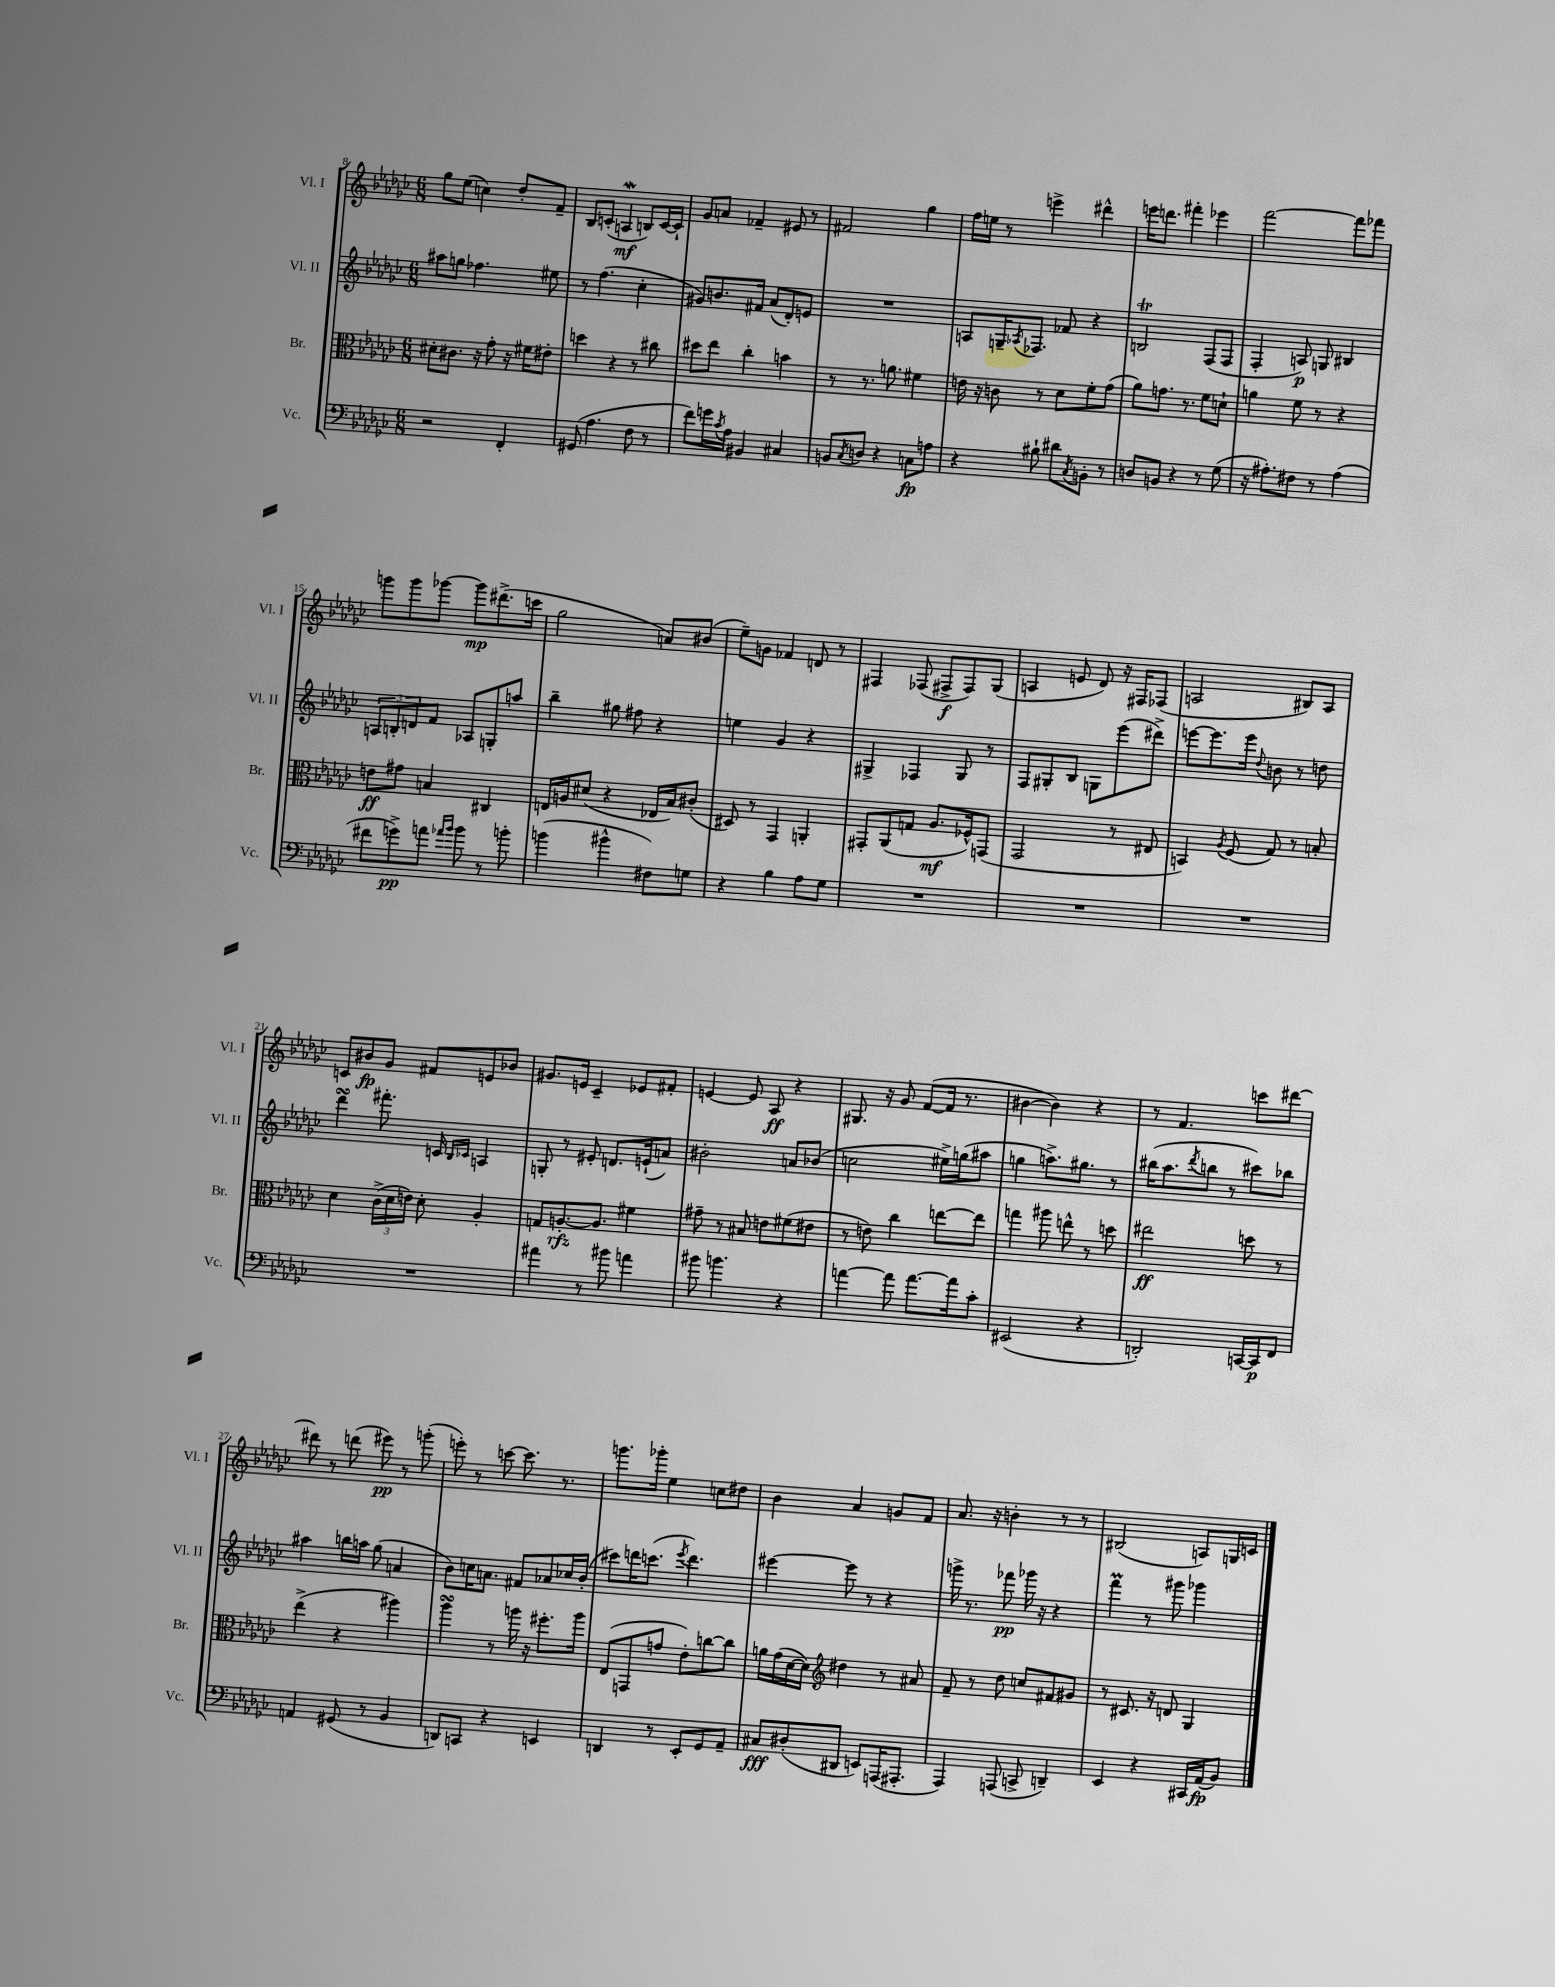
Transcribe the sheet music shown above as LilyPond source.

<<
\new StaffGroup <<
\new Staff = "s0" \with { instrumentName = "Vl. I" shortInstrumentName = "Vl. I" } {
    \clef treble \key ges \major \numericTimeSignature \time 6/8
    ges''8 ees''8( c''4) des''8-. f'8-- |
    bes8 c'8-.( a4\mordent\mf b8) c'16~ c'16-! |
    ges'8 a'8 fes'4-- eis'8 r8 |
    fis'2 ges''4 |
    f''16 e''16 r8 e'''4-> dis'''4-^ |
    e'''16 d'''8. fis'''4-. ees'''4 |
    f'''2~ f'''8 fes'''8 |
    g'''8 g'''8 ges'''8~ ges'''8\mp dis'''8.->( c'''16 |
    ges''2 a'8) bis'8( |
    ees''8--) g'8 fes'4 d'8 r8 |
    fis4 fes8( fis8->\f fis8) ges8( |
    a4 e'8 des'8) r16 fis16 fes8( |
    a2 bis8) a8 |
    c'8 bis'8\fp ges'8 fis'8 e'8 bes'8 |
    gis'8. e'16 ces'4-- ees'8 fis'8-. |
    e'4~ e'8 aes8\ff r4 |
    gis8. r16 ges'8 f'8~( f'16 r8. |
    bis'4~ bis'4) r4 |
    r8 f'4. c'''8 dis'''8~ |
    dis'''8 r8 d'''8( eis'''8\pp) r8 g'''8-.( |
    e'''8-.) r8 c'''8~ c'''8. r8. |
    g'''8. ges'''16-. ees''4 c''8 dis''8 |
    bes'4 aes'4 g'8 f'8 |
    aes'8. r16 b'4-. r8 r8 |
    bis2( a8) g16 c'16 \bar "|." |
}
\new Staff = "s1" \with { instrumentName = "Vl. II" shortInstrumentName = "Vl. II" } {
    \clef treble \key ges \major \numericTimeSignature \time 6/8
    ais''8 g''8 fes''4. eis''8 |
    r8 f''4.( ces''4-. |
    gis'8) b'8. fis'16 aes'8( des'8-.) e'8 |
    R2. |
    a8 g16-- \acciaccatura { aes8 } fes8. fes'8 r4 |
    b2\trill f8( f8 |
    f4-. a8\p) g8 bis4 |
    \tuplet 3/2 { a8 b8-. d'8 } f'8 aes8 g8-. a''8 |
    bes''4-- gis''8 fis''8 r4 |
    e''4 ges'4 r4 |
    gis4-> fes4 gis8 r8 |
    f8 gis8-. bes8 g8 ees'''8( dis'''8->) |
    e'''8~ e'''8. e'''16 \appoggiatura { des''8 } b'8 r8 d''8 |
    des'''4\turn fis'''8.-. c'16 \grace { bes16 ces'16 } a4 |
    g8-. r8 eis'8-. d'8. e'16-!( a'8) |
    bis'2-. a'8 bes'8( |
    c''2 eis''16->) g''16( ais''8 |
    g''4 a''8.->) gis''8. r8 |
    bis''16( aes''8. \acciaccatura { des'''8 } b''8 r8 cis'''8) bes''8 |
    ais''4 b''16 a''16 ges''8( a'4 |
    bes'8) c''16 a'8. fis'8 aes'8 ces''16 bes'16-.( |
    cis'''8) d'''16 c'''8.( \acciaccatura { ees'''8 } d'''4.) |
    eis'''4~ eis'''8 r8 r4 |
    g'''16-> r8. fes'''8\pp ges'''16 r16 r4 |
    f'''4\prall r8 gis'''8 ges'''4 \bar "|." |
}
\new Staff = "s2" \with { instrumentName = "Br." shortInstrumentName = "Br." } {
    \clef alto \key ges \major \numericTimeSignature \time 6/8
    dis'8-. cis'8. r16 ges'8-. r16 fis'16 eis'8-. |
    d''4 r4 r8 cis''8 |
    dis''8 ees''8 ces''4-. b'4 |
    r8 r8. a'8. fis'4 |
    e'16 r16 c'8 r8 des'8 f'8-. ges'8( |
    aes'8) g'8. r8. f'8 d'8-! |
    a'4 f'8 r8 r4 |
    e'8\ff gis'8 b4 cis4 |
    e16 a16 dis'8( r4 ees16 bes16) cis'8-.( |
    dis8) r8 ges,4 a,4-. |
    gis,8-. aes,8( g8 aes8.\mf fes16-^) g,8( |
    ges,2 r8 eis8 |
    b,4) \acciaccatura { aes8 } f8( ges8) r8 b8-. |
    des'4 \tuplet 3/2 { ces'16->( des'16 e'16) } des'8-. aes4-. |
    g8 a8.~-.\rfz a8. fis'4 |
    gis'8-- r8 bis8 e'8 fis'8( eis'8 |
    r8 e'8) ces''4 e''8~ e''8 |
    g''4 ais''8 e''8-^ r8 d''8 |
    eis''2\ff d''8 r8 |
    ees''4->( r4 ais''4) |
    aes''4\turn r8 a''16 r16 fis''8.-. a''16 |
    ees8( g,8 g'8 ees'8-.) c''8~ c''8 |
    a'16 ges'16( des'16~ des'16) \clef treble dis''4 r8 ais'8 |
    f'8-- r8 des''8 c''8 fis'8 gis'8 |
    r8 cis'8. r16 d'8 ges4 \bar "|." |
}
\new Staff = "s3" \with { instrumentName = "Vc." shortInstrumentName = "Vc." } {
    \clef bass \key ges \major \numericTimeSignature \time 6/8
    r2 f,4-. |
    gis,8( aes4. f8 r8 |
    f'8) g'16 \acciaccatura { ces'8 } aes16 bis,4 cis4 |
    b,8 \acciaccatura { ces8 } d8 r4 c8\fp a8 |
    r4 bis8-! dis'8 \acciaccatura { ces8 } b,8-. r8 |
    d8 b,8 r4 r8 ges8( |
    r16 ais8.-.) fis8 r8 ais4( |
    fis'8 g'8->\pp) a'8 \grace { aes'16 bes'16 } bes'8 r8 b'8-. |
    b'4( bis'4-^ fis8) g8 |
    r4 bes4 aes8 ges8 |
    R2. |
    R2. |
    R2. |
    R2. |
    ais'4 r8 bis'8 a'4 |
    bis'8 b'4. r4 |
    a'4~ a'8 a'8.~ a'16 ces'8-. |
    eis,2( r4 |
    d,2-.) c,16~ c,16\p f,8 |
    a,4 gis,8( r8 bes,4 |
    d,8) c,8 r4 e,4 |
    d,4 r8 ees,8-. ges,8 aes,8-- |
    cis8\fff dis8-.( dis,8 e,8) a,,16( ais,,8.-. |
    aes,,4) a,,8( c,8-> d,4--) |
    ees,4 r4 cis,16 aes,16\fp( bes,8) \bar "|." |
}
>>
>>
\layout { \context { \Score currentBarNumber = #8 } }
